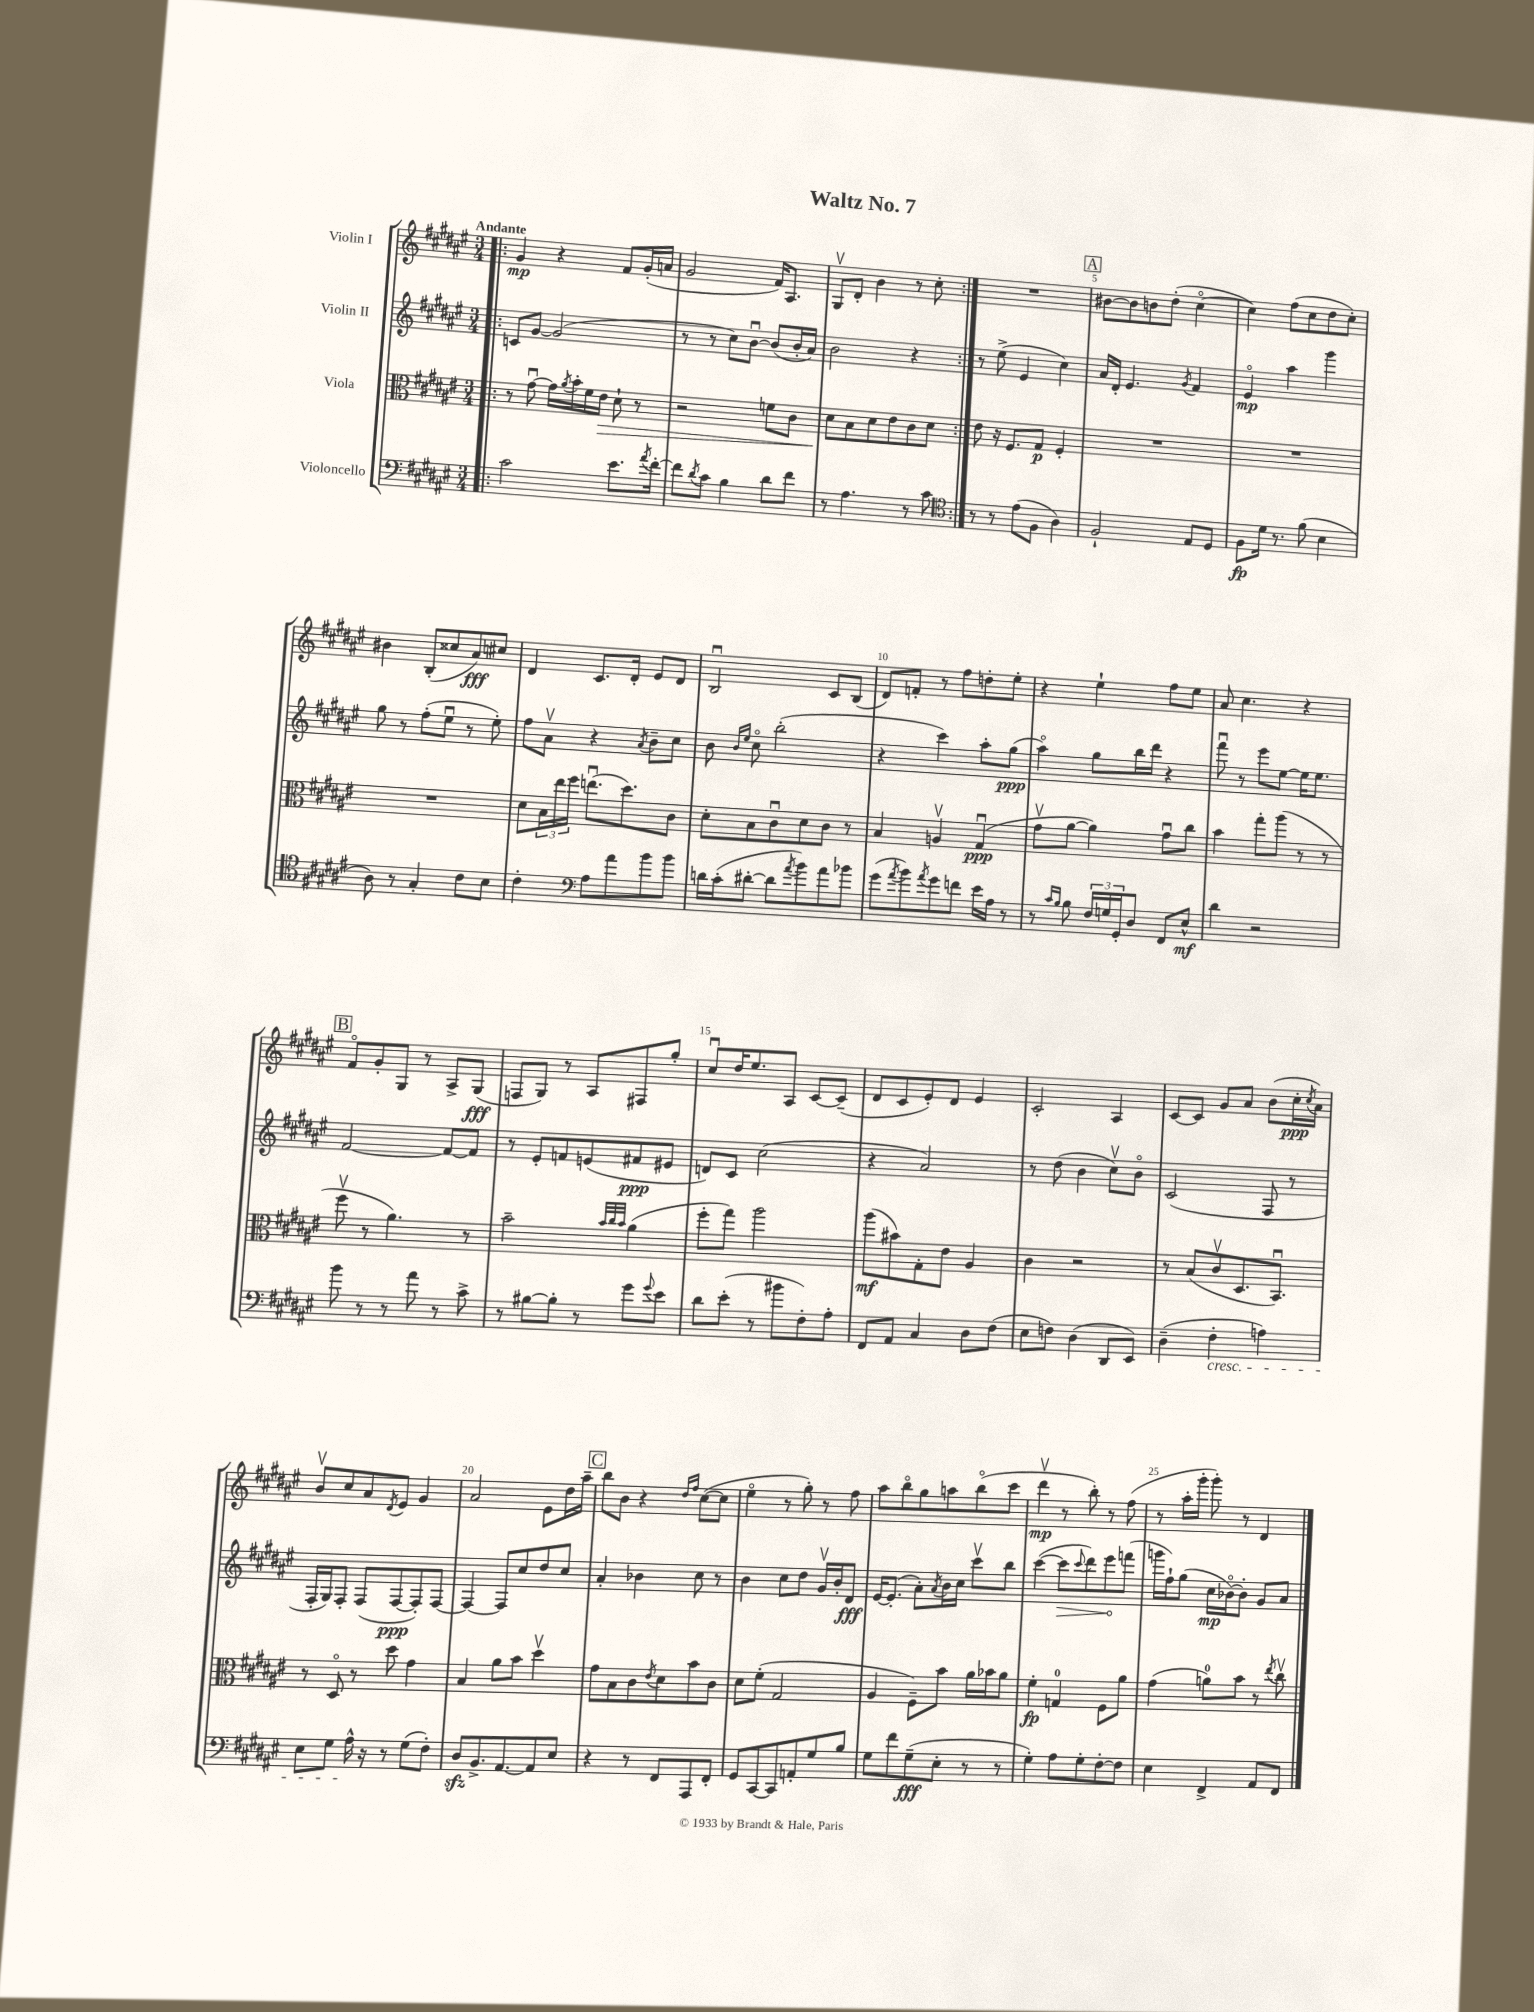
\header { title = "Waltz No. 7" }
<<
\new StaffGroup <<
\new Staff = "s0" \with { instrumentName = "Violin I" } {
    \clef treble \key fis \major \numericTimeSignature \time 3/4 \tempo "Andante"
    \repeat volta 2 { \bar ".|:" gis'4\mp r4 fis'8 gis'16-.( a'16 |
    gis'2 fis'16) ais8. |
    gis8\upbow dis'8-. b'4 r8 cis''8-. | }
    R2. |
    \mark \markup { \box "A" } bis'8~ bis'8 b'8 dis''8-.( cis''4~\flageolet |
    cis''4) fis''8( cis''8 dis''8 cis''8-.) |
    bis'4 b8-.( cisis''8 ais'8\fff) cis''8 |
    dis'4 cis'8. dis'16-. eis'8 dis'8 |
    b2\downbow cis'8 b8( |
    dis'8) f'8-. r8 fis''8 d''8-. eis''8-. |
    r4 eis''4-! fis''8 eis''8 |
    ais'8 cis''4. r4 |
    \mark \markup { \box "B" } fis'8\flageolet gis'8-. gis8 r8 ais8-> gis8\fff( |
    f8 gis8) r8 ais8 fis8 gis''8-. |
    cis''8\downbow dis''16 eis''8. ais8 cis'8~ cis'8--( |
    dis'8 cis'8 eis'8-.) dis'8 eis'4 |
    cis'2-. ais4 |
    cis'8~ cis'8 gis'8 ais'8 b'8( cis''16-.\ppp \acciaccatura { cis''8 } ais'16) |
    b'8\upbow cis''8 ais'8 \acciaccatura { dis'8 } eis'8 gis'4 |
    ais'2 eis'8 dis''16 ais''16-- |
    \mark \markup { \box "C" } b''8 b'8 r4 \grace { dis''16 fis''16 } cis''8~( cis''8 |
    eis''4\flageolet r8 gis''8-.) r8 fis''8 |
    ais''8 b''8\flageolet gis''8 a''8 b''8\flageolet( cis'''8 |
    dis'''4\upbow\mp r8 b''8-.) r8 fis''8( |
    r8 ais''16-. gis'''16-. gis'''8-.) r8 dis'4 \bar "|." |
}
\new Staff = "s1" \with { instrumentName = "Violin II" } {
    \clef treble \key fis \major \numericTimeSignature \time 3/4
    \repeat volta 2 { \bar ".|:" c'8 gis'8~ gis'2( |
    r8 r8 cis''8) b'8~\downbow b'8( b'16-. ais'16) |
    b'2 r4 | }
    r8 eis''8->( eis'4 cis''4) |
    \mark \markup { \box "A" } ais'16 dis'16-. eis'4. \acciaccatura { gis'8 } fis'4 |
    eis'4\flageolet\mp ais''4 gis'''4 |
    gis''8 r8 fis''8-.( eis''8\downbow r8 eis''8-.) |
    fis''8 ais'8\upbow r4 \acciaccatura { ais'8 } b'8-- cis''8 |
    b'8 \grace { b'16 eis''16 } cis''8\flageolet b''2-.( |
    r4 cis'''4) ais''8-. gis''8\ppp( |
    ais''4\flageolet) gis''8 b''16 dis'''16 r4 |
    fis'''8\downbow r8 eis'''8 eis''8~ eis''16 eis''8. |
    \mark \markup { \box "B" } fis'2~ fis'8~ fis'8 |
    r8 eis'8-. f'8 e'8( fis'8\ppp eis'8 |
    d'8) cis'8 cis''2( |
    r4 ais'2) |
    r8 dis''8( b'4 cis''8\upbow) b'8\flageolet |
    cis'2( fis8 r8 |
    fis16-. gis16) fis8-. fis8( fis8~\ppp fis8-.) fis8~ |
    fis4~ fis8 cis''8 dis''8 cis''8 |
    \mark \markup { \box "C" } ais'4-. bes'4 cis''8 r8 |
    b'4 cis''8 dis''8 gis'16\upbow b'16-. dis'8\fff |
    eis'16~ eis'8.-.( ais'8-.) \acciaccatura { ais'8 } b'16 cis''16 cis'''8\upbow b''8 |
    cis'''4~( \once \override Hairpin.circled-tip = ##t cis'''8\> \appoggiatura { cis'''8 } dis'''8) eis'''8\! f'''8( |
    g'''16 fis''16-!) gis''8( cis''16\mp bes'16~\flageolet) bes'8-. gis'8 ais'8 \bar "|." |
}
\new Staff = "s2" \with { instrumentName = "Viola" } {
    \clef alto \key fis \major \numericTimeSignature \time 3/4
    \repeat volta 2 { \bar ".|:" r8 gis'8~\downbow gis'16 \acciaccatura { ais'8 } b'16-. fis'16 eis'16\> dis'8-! r8 |
    r2 f'8 cis'8 |
    dis'8\! b8 dis'8 eis'8 cis'8 dis'8 | }
    eis'8 r16 fis8. gis8\p fis4-. |
    \mark \markup { \box "A" } R2. |
    R2. |
    R2. |
    dis'8 \tuplet 3/2 { b16 eis''16 fis''16 } e''8.\downbow( dis''8.) cis'8 |
    dis'8-. b8 cis'8\downbow dis'8 cis'8 r8 |
    b4 a4\upbow gis4\downbow\ppp( |
    gis'8\upbow ais'8~ ais'4) gis'8\downbow cis''8 |
    b'4 gis''8-. ais''8( r8 r8 |
    \mark \markup { \box "B" } fis''8\upbow r8 ais'4.) r8 |
    b'2-- \grace { b'32 cis''32 b'32 } ais'4( |
    fis''8-. gis''8) ais''2 |
    ais''8\mf( bis'8) gis8-. eis'8 ais4 |
    cis'4 r2 |
    r8 b8( cis'8\upbow dis8. b,8.\downbow) |
    r8 dis8\flageolet r8 dis''8 gis'4 |
    b4 ais'8 b'8 dis''4\upbow |
    \mark \markup { \box "C" } gis'8 b8 cis'8 \acciaccatura { eis'8 } dis'8 b'8 cis'8 |
    dis'8 fis'8-.( gis2 |
    ais4 fis8--) b'8 ais'16 bes'16 ais'8 |
    fis'4-.\fp g4-0 fis8 ais'8 |
    gis'4( a'8-0) b'8 r8 \acciaccatura { eis''8 } cis''8\upbow \bar "|." |
}
\new Staff = "s3" \with { instrumentName = "Violoncello" } {
    \clef bass \key fis \major \numericTimeSignature \time 3/4
    \repeat volta 2 { \bar ".|:" cis'2 eis'8. \acciaccatura { ais'8 } fis'16~-. |
    fis'8 \acciaccatura { dis'8 } cis'8 b4 dis'8 fis'8 |
    r8 ais4. r8 cis'8 | }
    \clef tenor r8 r8 eis'8( fis8 ais4) |
    \mark \markup { \box "A" } fis2-! eis8 dis8 |
    fis8\fp dis'16 r8. fis'8( b4 |
    ais8) r8 gis4-. cis'8 b8 |
    cis'4-. \clef bass ais8 ais'8 b'8 b'8 |
    d'16 cis'16-.( dis'8~-. dis'8 \acciaccatura { ais'8 } b'8) ais'8 bes'8 |
    gis'8( \acciaccatura { ais'8 } b'8) \acciaccatura { ais'8 } gis'8 f'8 eis'16 ais16 r8 |
    r8 \grace { cis'16 b16 } b8 \tuplet 3/2 { fis16 g16 gis,16-. } dis8 fis,8 eis8-^\mf |
    dis'4 r2 |
    \mark \markup { \box "B" } b'8 r8 r8 ais'8 r8 cis'8-> |
    r8 bis8~ bis8-. r8 gis'8 \appoggiatura { gis'8 } eis'8 |
    dis'8 eis'8-.( r8 bis'8 fis8-.) ais8-. |
    fis,8 ais,8 cis4 dis8 fis8( |
    eis8 f8) dis4( dis,8 eis,8) |
    dis4--( fis4-.\cresc a4) |
    eis8 gis8 ais16-^\! r16 r8 gis8( fis8-.) |
    dis8\sfz b,8.-> ais,8.~ ais,8 eis8 |
    \mark \markup { \box "C" } r4 r8 fis,8 ais,,8 fis,8-. |
    gis,8 cis,8~ cis,8 a,8-. gis8 b8 |
    gis8 fis'8 gis8--\fff( eis8-. r8 r8 |
    gis4-.) ais8 gis8-. fis8~-. fis8 |
    eis4 fis,4-> ais,8 fis,8 \bar "|." |
}
>>
>>
\layout { \context { \Score \override BarNumber.break-visibility = ##(#f #t #t) barNumberVisibility = #(every-nth-bar-number-visible 5) } }
